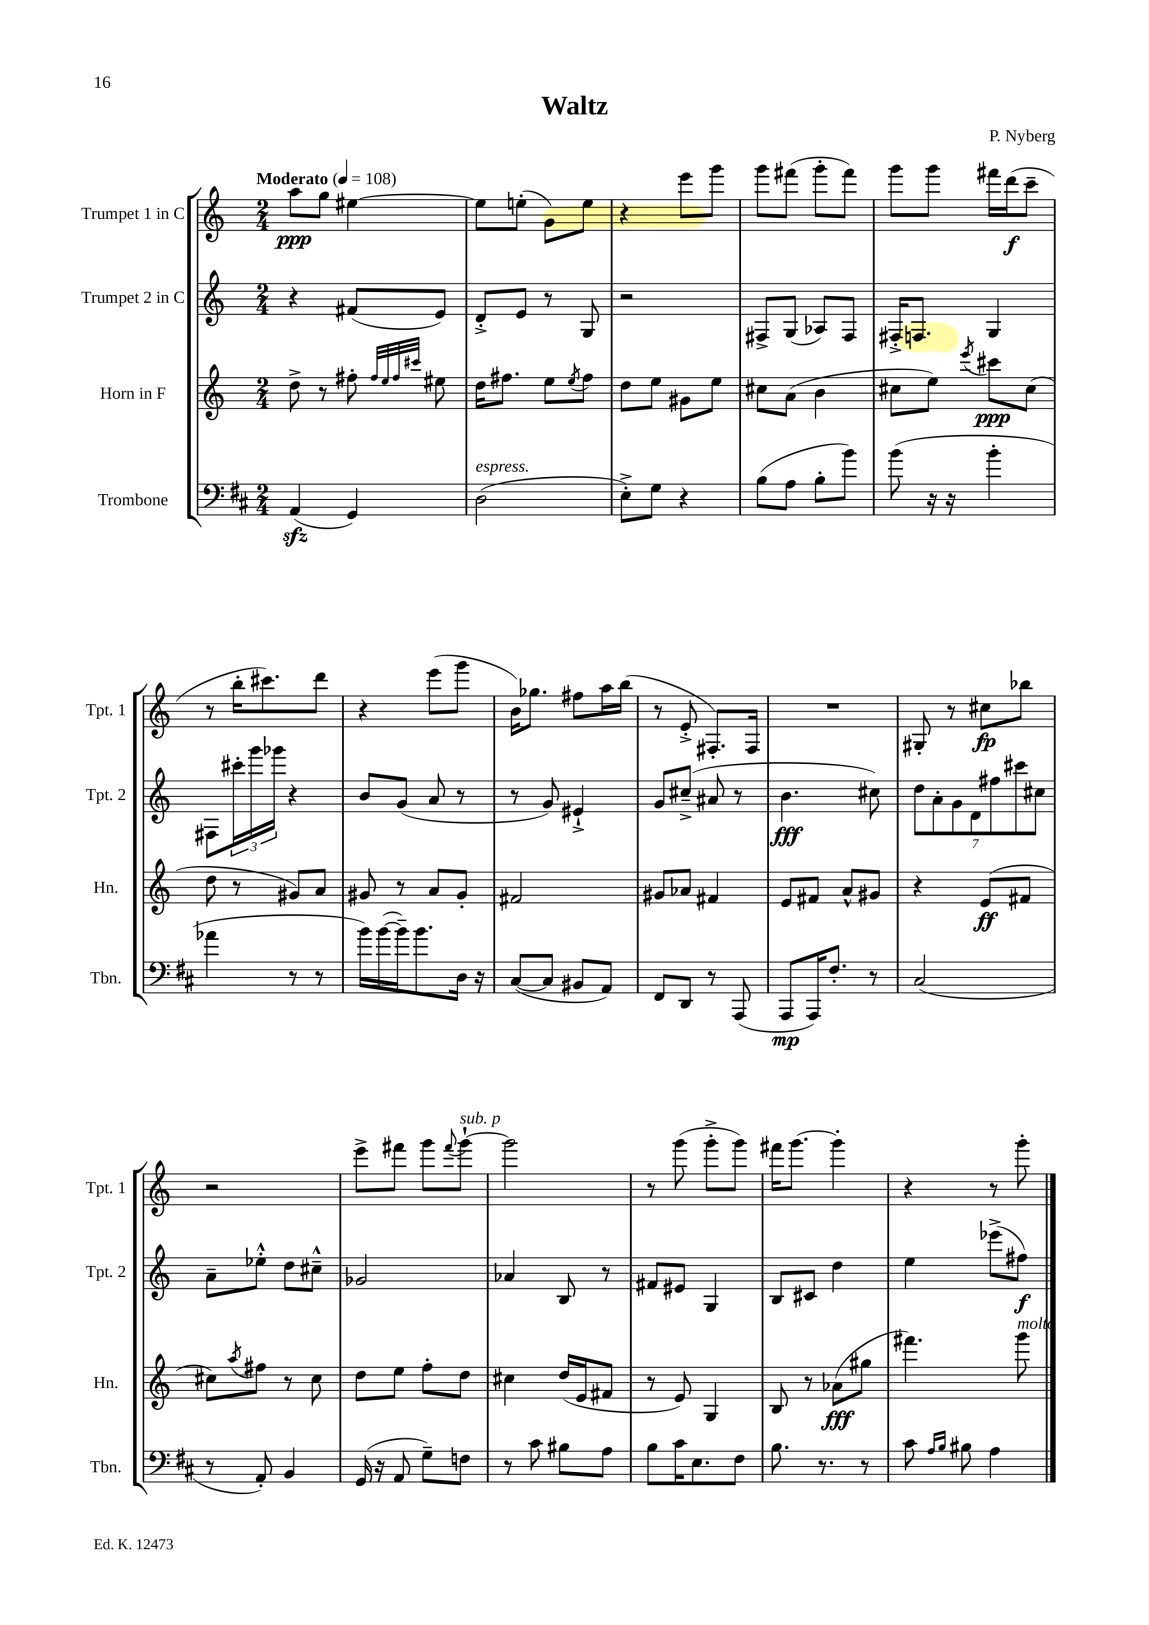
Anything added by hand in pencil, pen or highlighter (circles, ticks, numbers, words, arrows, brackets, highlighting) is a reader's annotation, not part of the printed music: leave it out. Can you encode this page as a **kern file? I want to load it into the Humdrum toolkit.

**kern	**dynam	**kern	**dynam	**kern	**dynam	**kern	**dynam
*part4	*part4	*part3	*part3	*part2	*part2	*part1	*part1
*staff4	*staff4	*staff3	*staff3	*staff2	*staff2	*staff1	*staff1
*I"Trombone	*	*I"Horn in F	*	*I"Trumpet 2 in C	*	*I"Trumpet 1 in C	*
*I'Tbn.	*	*I'Hn.	*	*I'Tpt. 2	*	*I'Tpt. 1	*
*clefF4	*	*clefG2	*	*clefG2	*	*clefG2	*
*k[f#c#]	*	*k[]	*	*k[]	*	*k[]	*
*M2/4	*	*M2/4	*	*M2/4	*	*M2/4	*
*MM108	*	*MM108	*	*MM108	*	*MM108	*
=1	=1	=1	=1	=1	=1	=1	=1
!	!	!	!	!	!	!LO:TX:a:B:t=Moderato	!
(4AAzz/	.	8dd^\	.	4r	.	8aa\L	ppp
.	.	8r	.	.	.	8gg\J	.
4GG/)	.	8ff#X'\	.	(8f#X/L	.	[4ee#X\	.
.	.	32qqff#/LLL	.	.	.	.	.
.	.	32qqee/	.	.	.	.	.
.	.	32qqff#/	.	.	.	.	.
.	.	32qqccc#X/JJJ	.	.	.	.	.
.	.	8ee#X\	.	8e/J)	.	.	.
=2	=2	=2	=2	=2	=2	=2	=2
!LO:TX:a:i:t=espress.	!	!	!	!	!	!	!
(2D\	.	16dd\KL	.	8d'^/L	.	8ee#\L]	.
.	.	8.ff#X\J	.	.	.	.	.
.	.	.	.	8e/J	.	(8een'\J	.
.	.	8ee\L	.	8r	.	8g\L)	.
.	.	8qee/	.	.	.	.	.
.	.	8ff#\J	.	8G/	.	8ee\J	.
=3	=3	=3	=3	=3	=3	=3	=3
8E'^\L)	.	8dd\L	.	2r	.	4r	.
8G\J	.	8ee\J	.	.	.	.	.
4r	.	8g#X\L	.	.	.	8eee\L	.
.	.	8ee\J	.	.	.	8ggg\J	.
=4	=4	=4	=4	=4	=4	=4	=4
(8B\L	.	8cc#X\L	.	8F#X^/L	.	8ggg\L	.
8A\J	.	(8a\J	.	(8G/J	.	(8fff#X\J	.
8B'\L	.	4b\	.	8A-X/L)	.	8ggg'\L	.
8b\J)	.	.	.	8F#/J	.	8fff#\J)	.
=5	=5	=5	=5	=5	=5	=5	=5
(8b\	.	8cc#X\L	.	16F#X'^/KL	.	8ggg\L	.
.	.	.	.	8.Fn/J	.	.	.
16r	.	8ee\J)	.	.	.	8ggg\J	.
16r	.	.	.	.	.	.	.
.	.	8qeee/	.	.	.	.	.
4b'\	.	8ccc#X\L	ppp	4G/	.	16fff#X\LL	.
.	.	.	.	.	.	(16ddd\J	f
.	.	(8cc#\J	.	.	.	8ccc~\J	.
!!LO:LB:g=z
=6	=6	=6	=6	=6	=6	=6	=6
4a-X\	.	8dd\	.	8F#X\L	.	8r	.
.	.	8r	.	24ccc#X'\L	.	16bb'\KL	.
.	.	.	.	24ggg\	.	.	.
.	.	.	.	.	.	8.ccc#X\)	.
.	.	.	.	24ggg-X\JJ	.	.	.
8r	.	8g#X/L)	.	4r	.	.	.
8r	.	8a/J	.	.	.	8ddd\J	.
=7	=7	=7	=7	=7	=7	=7	=7
16b\LL)	.	8g#X/	.	8b/L	.	4r	.
([16b\	.	.	.	.	.	.	.
16b~\J])	.	8r	.	(8g/J	.	.	.
8.b\	.	.	.	.	.	.	.
.	.	8a/L	.	8a/	.	(8eee\L	.
16D\Jk	.	8g#'/J	.	8r	.	8ggg\J	.
16r	.	.	.	.	.	.	.
=8	=8	=8	=8	=8	=8	=8	=8
([8C#/L	.	2f#X/	.	8r	.	16b\KL)	.
.	.	.	.	.	.	8.gg-X\J	.
8C#/J]	.	.	.	8g/)	.	.	.
8BB#X/L	.	.	.	4e#X`^/	.	8ff#X\L	.
8AA/J)	.	.	.	.	.	16aa\L	.
.	.	.	.	.	.	(16bb\JJ	.
=9	=9	=9	=9	=9	=9	=9	=9
8FF#/L	.	8g#X/L	.	8g/L	.	8r	.
8DD/J	.	8a-X/J	.	(8cc#X~^/J	.	8e'^/	.
8r	.	4f#X/	.	8a#X/	.	8.F#X'/L)	.
(8AAA/	.	.	.	8r	.	.	.
.	.	.	.	.	.	16F#/Jk	.
=10	=10	=10	=10	=10	=10	=10	=10
8AAA/L	mp	8e/L	.	4.b\	fff	2r	.
16AAA/K)	.	8f#X/J	.	.	.	.	.
8.F#'/J	.	.	.	.	.	.	.
.	.	8a^^/L	.	.	.	.	.
8r	.	8g#X/J	.	8cc#X\)	.	.	.
=11	=11	=11	=11	=11	=11	=11	=11
(2C#/	.	4r	.	14dd\L	.	8G#X'/	.
.	.	.	.	14a'\	.	.	.
.	.	.	.	.	.	8r	.
.	.	.	.	14g\	.	.	.
.	.	.	.	14d\	.	.	.
.	.	(8e/L	ff	.	.	8cc#X\L	fp
.	.	.	.	14ff#X\	.	.	.
.	.	.	.	14ccc#X\	.	.	.
.	.	8f#X/J	.	.	.	8bb-X\J	.
.	.	.	.	14cc#X\J	.	.	.
!!LO:LB:g=z
=12	=12	=12	=12	=12	=12	=12	=12
8r	.	8cc#X\L)	.	8a~\L	.	2r	.
.	.	8qaa/	.	.	.	.	.
8AA'/)	.	8ff#X\J	.	8ee-X'^^\J	.	.	.
4BB/	.	8r	.	8dd\L	.	.	.
.	.	8cc#\	.	8cc#X~^^\J	.	.	.
=13	=13	=13	=13	=13	=13	=13	=13
(16GG/	.	8dd\L	.	2g-X/	.	8eee^\L	.
16r	.	.	.	.	.	.	.
8AA/	.	8ee\J	.	.	.	8fff#X\J	.
8G~\L)	.	8ff'\L	.	.	.	8ggg\L	.
.	.	.	.	.	.	8qqfff#/	.
!	!	!	!	!	!	!LO:TX:a:i:t=sub. p	!
8Fn\J	.	8dd\J	.	.	.	[8ggg`\J	.
=14	=14	=14	=14	=14	=14	=14	=14
8r	.	4cc#X\	.	4a-X/	.	2ggg\]	.
8c#\	.	.	.	.	.	.	.
8B#X\L	.	(16dd/LL	.	8B/	.	.	.
.	.	16e/J	.	.	.	.	.
8A\J	.	8f#X/J	.	8r	.	.	.
=15	=15	=15	=15	=15	=15	=15	=15
8B\L	.	8r	.	8f#X/L	.	8r	.
16c#\K	.	8e/)	.	8e#X/J	.	(8ggg\	.
8.E\	.	.	.	.	.	.	.
.	.	4G/	.	4G/	.	8ggg'^\L	.
8F#\J	.	.	.	.	.	8ggg\J)	.
=16	=16	=16	=16	=16	=16	=16	=16
8.B\	.	8B/	.	8B/L	.	16fff#X\KL	.
.	.	.	.	.	.	[8.ggg\J	.
.	.	8r	.	8c#X/J	.	.	.
8.r	.	.	.	.	.	.	.
.	.	(8a-X\L	fff	4dd\	.	4ggg'\]	.
8r	.	8gg#X\J	.	.	.	.	.
=17	=17	=17	=17	=17	=17	=17	=17
8c#\	.	4.fff#X\)	.	4ee\	.	4r	.
16qqA/LL	.	.	.	.	.	.	.
16qqB/JJ	.	.	.	.	.	.	.
8B#X\	.	.	.	.	.	.	.
4A\	.	.	.	(8eee-X^\L	.	8r	.
!	!	!LO:TX:a:i:t=molto	!	!	!	!	!
.	.	8ggg\	.	8ff#X\J)	f	8ggg'\	.
==	==	==	==	==	==	==	==
*-	*-	*-	*-	*-	*-	*-	*-
